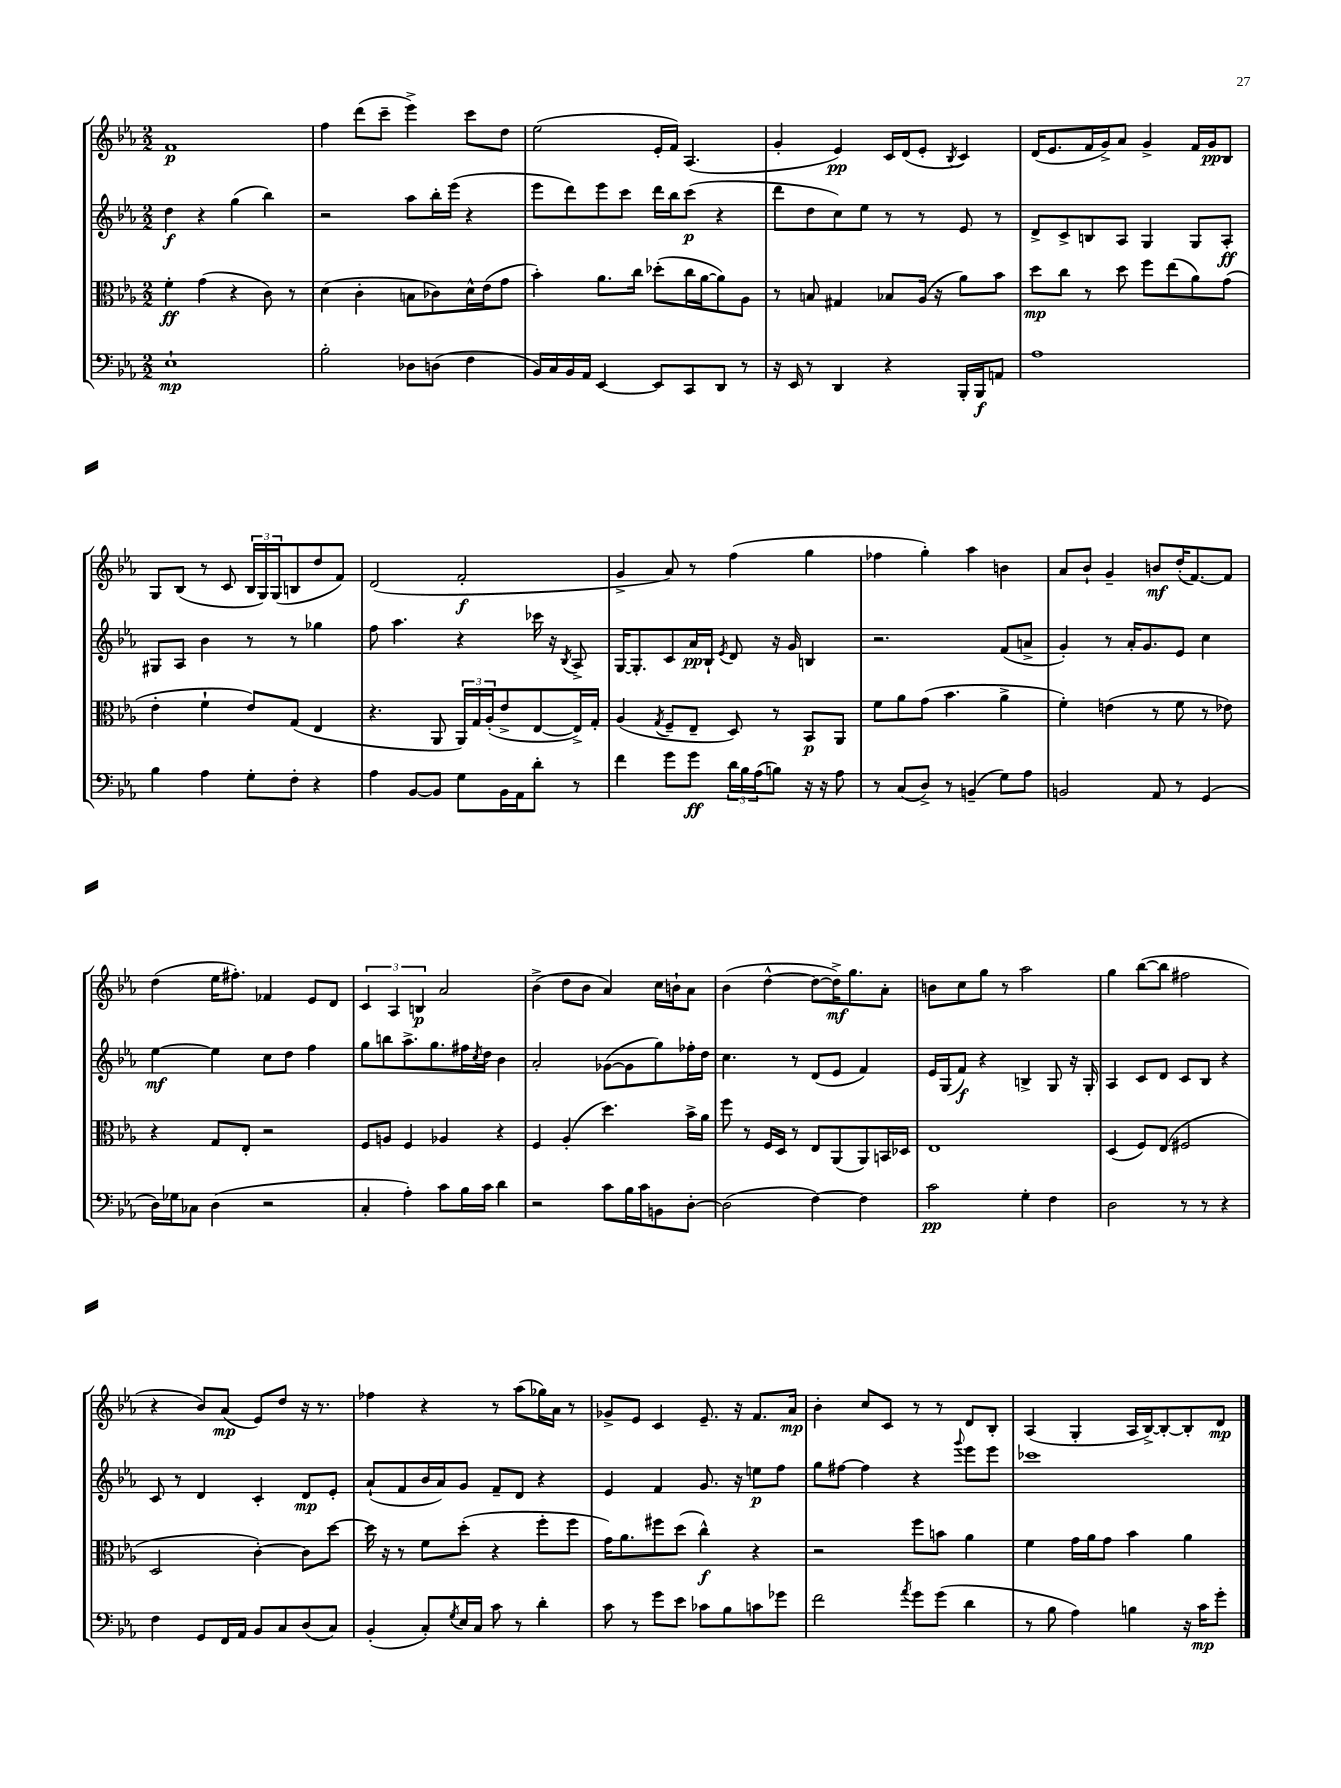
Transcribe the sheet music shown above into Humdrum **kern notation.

**kern	**kern	**kern	**kern
*staff4	*staff3	*staff2	*staff1
*clefF4	*clefC3	*clefG2	*clefG2
*k[b-e-a-]	*k[b-e-a-]	*k[b-e-a-]	*k[b-e-a-]
*M2/2	*M2/2	*M2/2	*M2/2
1E-`	4f'	4dd	1f
.	(4g	4r	.
.	4r	(4gg	.
.	8c)	4bb-)	.
.	8r	.	.
=	=	=	=
2B-'	(4d	2r	4ff
.	4c'	.	(8ddd
.	.	.	8ccc~
8D-	8B	8aa-	4eee-^)
(8D	8c-)	16bb-'	.
.	.	(16eee-	.
4F	16d^^	4r	8ccc
.	(16e-	.	.
.	8g	.	8dd
=	=	=	=
16BB-)	4b-')	8eee-	(2ee-
16C	.	.	.
16BB-	.	8ddd)	.
16AA-	.	.	.
[4EE-	8.a-	8eee-	.
.	.	8ccc	.
.	16cc	.	.
8EE-]	(8dd-'	16ddd	16e-'
.	.	16bb-	16f)
8CC	16cc	(8ccc	(4.A-
.	[16a-	.	.
8DD	8a-])	4r	.
8r	8A-	.	.
=	=	=	=
16r	8r	8ddd	4g'
16EE-	.	.	.
8r	8B	8dd	.
4DD	4G#	8cc)	4e-)
.	.	8ee-	.
4r	8B-	8r	16c
.	.	.	(16d
.	(16A-	8r	8e-'
.	16r	.	.
.	.	.	8qB-
16BBB-'	8a-)	8e-	4c)
16BBB-	.	.	.
8AA	8b-	8r	.
=	=	=	=
1A-	8dd	8d^	(16d
.	.	.	8.e-
.	8cc	8c^	.
.	8r	8B	16f
.	.	.	16g^)
.	8dd	8A-	8a-
.	8ff	4G	4g^
.	(8ee-	.	.
.	8a-)	8G	16f
.	.	.	16g
.	(8g	8A-'	8B-
=	=	=	=
4B-	4e-'	8G#	8G
.	.	8A-	(8B-
4A-	4f`	4b-	8r
.	.	.	8c
8G'	8e-)	8r	24B-
.	.	.	24G)
.	.	.	(24G
8F'	(8G	8r	8B
4r	4E-	4gg-	8dd
.	.	.	8f)
=	=	=	=
4A-	4.r	8ff	(2d
.	.	4.aa-	.
[8BB-	.	.	.
8BB-]	8AA-	.	.
8G	24AA-)	4r	2f'
.	24G	.	.
.	(24A-'	.	.
16BB-	8e-^	.	.
16AA-	.	.	.
8d'	[8E-	16ccc-	.
.	.	16r	.
.	.	8qB-	.
8r	16E-^])	8A-^	.
.	16G'	.	.
=	=	=	=
4f	(4A-	[16G	4g^
.	.	8.G']	.
.	8qG	.	.
8g	8F~	8c	8a-)
8g	8E-~	16a-	8r
.	.	16B-`	.
.	.	8qe-	.
24d	8D)	8d	(4ff
24B-	.	.	.
(24A-	.	.	.
8B)	8r	16r	.
.	.	16g	.
16r	8BB-	4B	4gg
16r	.	.	.
8A-	8AA-	.	.
=	=	=	=
8r	8f	2.r	4ff-
(8C	8a-	.	.
8D^)	(8g	.	4gg')
8r	4.b-	.	.
(4BB~	.	.	4aa-
8G)	4a-^	(8f	4b
8A-	.	8a^	.
=	=	=	=
2BB	4f')	4g')	8a-
.	.	.	8b-`
.	(4e	8r	4g~
.	.	16a-'	.
.	.	8.g	.
8AA-	8r	.	8b
8r	8f	8e-	(16dd'
.	.	.	[8.f)
(4GG	8r	4cc	.
.	8e-)	.	8f]
=	=	=	=
16D)	4r	[4ee-	(4dd
16G-	.	.	.
8C-	.	.	.
(4D	8G	4ee-]	16ee-
.	.	.	8.ff#')
.	8E-'	.	.
2r	2r	8cc	4f-
.	.	8dd	.
.	.	4ff	8e-
.	.	.	8d
=	=	=	=
4C'	8F	8gg	6c
.	8A	8bb	.
.	.	.	6A-
4A-')	4F	8.aa-^	.
.	.	.	6B
.	.	8.gg	.
8c	4A-	.	2a-
16B-	.	16ff#	.
.	.	8qcc	.
16c	.	16dd	.
4d	4r	4b-	.
=	=	=	=
2r	4F	2a-'	(4b-^
.	(4A-'	.	8dd
.	.	.	8b-
8c	4.dd)	([8g-	4a-)
16B-	.	8g-]	.
16c	.	.	.
8BB	.	8gg)	16cc
.	.	.	16b`
[8D'	16b-^	16ff-'	8a-
.	16a-	16dd	.
=	=	=	=
(2D]	8ff	4.cc	(4b-
.	8r	.	.
.	16F	.	[4dd^^
.	16D	.	.
.	8r	8r	.
[4F)	8E-	(8d	8dd_
.	(8AA-	8e-	16dd^])
.	.	.	8.gg
4F]	8AA-)	4f)	.
.	16BB	.	8a-'
.	16D-	.	.
=	=	=	=
2c	1E-	16e-	8b
.	.	(16G	.
.	.	8f)	8cc
.	.	4r	8gg
.	.	.	8r
4G'	.	4B^	2aa-
4F	.	8G	.
.	.	16r	.
.	.	16G'	.
=	=	=	=
2D	(4D	4A-	4gg
.	8F)	8c	([8bb-
.	(8E-	8d	8bb-]
8r	2F#	8c	2ff#
8r	.	8B-	.
4r	.	4r	.
=	=	=	=
4F	2D	8c	4r
.	.	8r	.
8GG	.	4d	8b-)
16FF	.	.	(8a-
16AA-	.	.	.
8BB-	[4c')	4c'	8e-)
8C	.	.	8dd
(8D	8c]	8d	16r
.	.	.	8.r
8C)	[8dd	8e-'	.
=	=	=	=
(4BB-'	16dd]	(8a-`	4ff-
.	16r	.	.
.	8r	8f	.
8C')	8f	16b-	4r
.	.	16a-)	.
8qG	.	.	.
16E-	(8dd'	8g	.
16C	.	.	.
8c	4r	8f~	8r
8r	.	8d	(8aa-
4d'	8ff'	4r	16gg-)
.	.	.	16a-
.	8ff	.	8r
=	=	=	=
8c	16g)	4e-	8g-^
.	8.a-	.	.
8r	.	.	8e-
8g	8ff#	4f	4c
8e-	(8dd	.	.
8c-	4cc^^)	8.g	8.e-~
8B-	.	.	.
.	.	16r	16r
8c	4r	8ee	8.f
8g-	.	8ff	.
.	.	.	16a-
=	=	=	=
2f	2r	8gg	4b-'
.	.	[8ff#	.
.	.	4ff#]	8cc
.	.	.	8c
8qa-	.	.	.
8g	8ff	4r	8r
(8g	8b	.	8r
.	.	8qqggg	.
4d	4a-	8eee-	8d
.	.	8eee-	8B-'
=	=	=	=
8r	4f	1ccc-	(4A-
8B-	.	.	.
4A-)	16g	.	4G'
.	16a-	.	.
.	8g	.	.
4B	4b-	.	16A-
.	.	.	[16B-^)
.	.	.	8B-'_
16r	4a-	.	8B-']
16c	.	.	.
8g'	.	.	8d
==	==	==	==
*-	*-	*-	*-
